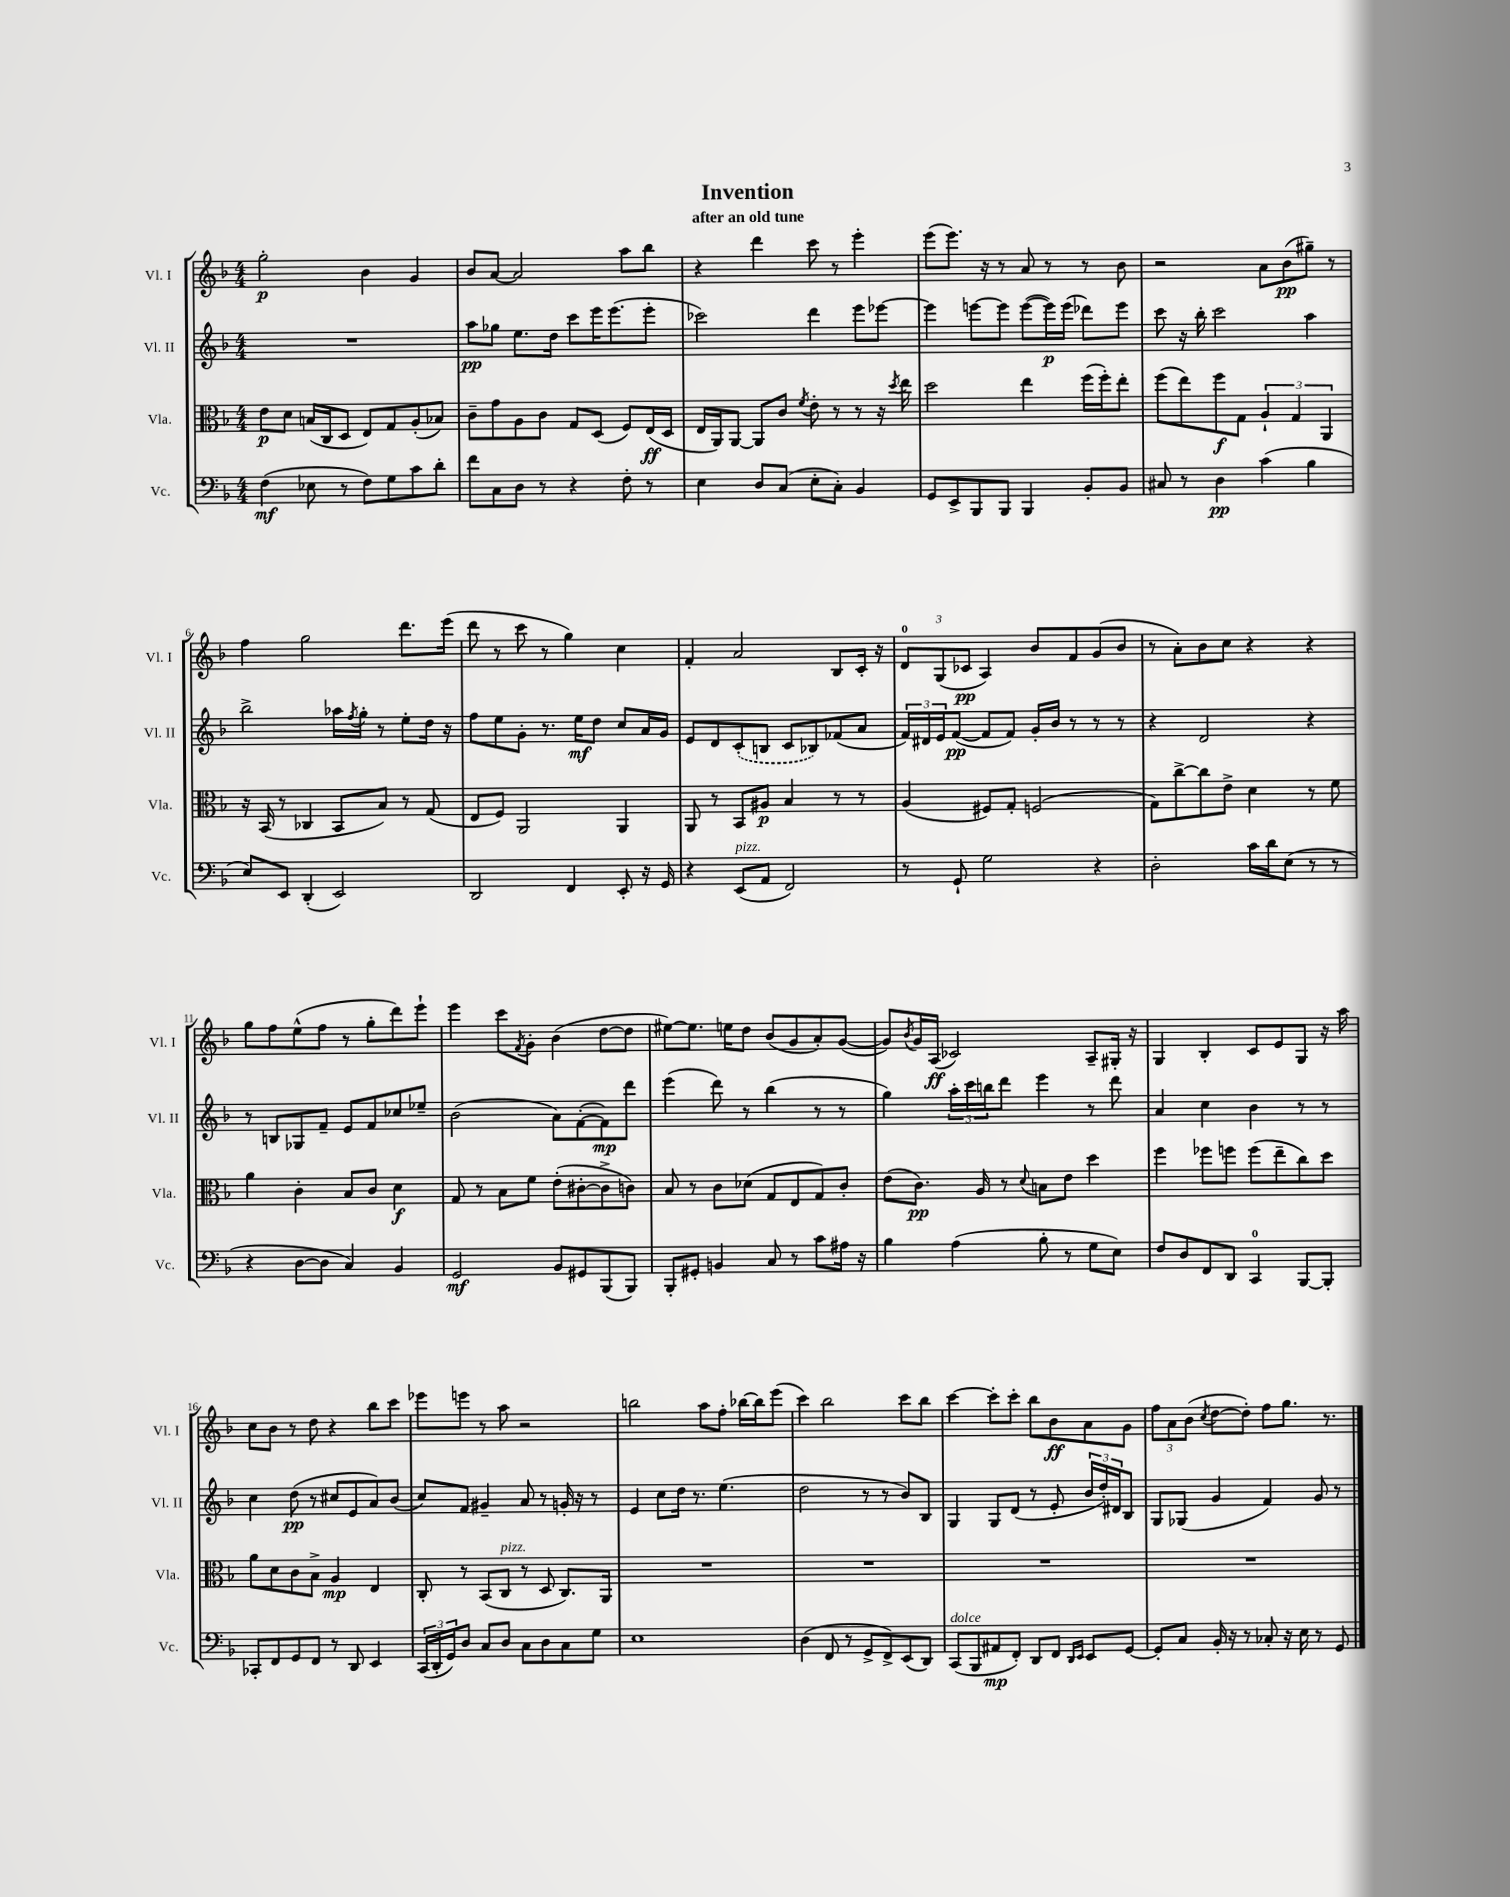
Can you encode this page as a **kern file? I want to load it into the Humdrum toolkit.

**kern	**dynam	**kern	**dynam	**kern	**dynam	**kern	**dynam
*part4	*part4	*part3	*part3	*part2	*part2	*part1	*part1
*staff4	*staff4	*staff3	*staff3	*staff2	*staff2	*staff1	*staff1
*I"Vc.	*	*I"Vla.	*	*I"Vl. II	*	*I"Vl. I	*
*I'Vc.	*	*I'Vla.	*	*I'Vl. II	*	*I'Vl. I	*
*clefF4	*	*clefC3	*	*clefG2	*	*clefG2	*
*k[b-]	*	*k[b-]	*	*k[b-]	*	*k[b-]	*
*M4/4	*	*M4/4	*	*M4/4	*	*M4/4	*
=1	=1	=1	=1	=1	=1	=1	=1
(4F\	mf	8e\L	p	1r	.	2gg'\	p
.	.	8d\J	.	.	.	.	.
8E-X\	.	(16Bn/LL	.	.	.	.	.
.	.	16C/J	.	.	.	.	.
8r	.	8D/J	.	.	.	.	.
8F\L)	.	8E/L)	.	.	.	4b-\	.
8G\	.	8G/	.	.	.	.	.
8c\	.	(8A'/	.	.	.	4g/	.
8d'\J	.	8B-X/J)	.	.	.	.	.
=2	=2	=2	=2	=2	=2	=2	=2
8f\L	.	8c~\L	.	8aa\L	pp	8b-/L	.
8C\	.	8g\	.	8gg-X\J	.	[8a/J	.
8D\J	.	8A\	.	8.ee\L	.	2a/]	.
8r	.	8c\J	.	.	.	.	.
.	.	.	.	16dd\Jk	.	.	.
4r	.	8G/L	.	8ccc\L	.	.	.
.	.	(8D/J	.	16eee\K	.	.	.
.	.	.	.	(8.eee\	.	.	.
8F'\	.	8F/L)	.	.	.	8aa\L	.
8r	.	(16E/L	ff	8eee'\J	.	8bb-\J	.
.	.	16D/JJ	.	.	.	.	.
=3	=3	=3	=3	=3	=3	=3	=3
4E\	.	16E/LL	.	2ccc-X\)	.	4r	.
.	.	16AA/J)	.	.	.	.	.
.	.	[8AA/J	.	.	.	.	.
8D/L	.	8AA/L]	.	.	.	4ddd\	.
(8C/J	.	8c/J	.	.	.	.	.
.	.	8qf/	.	.	.	.	.
8E'\L	.	8e'\	.	4ddd\	.	8ccc\	.
8C'\J)	.	8r	.	.	.	8r	.
4BB-/	.	8r	.	8eee\L	.	4eee'\	.
.	.	16r	.	[8eee-X\J	.	.	.
.	.	8qdd/	.	.	.	.	.
.	.	16ee\	.	.	.	.	.
=4	=4	=4	=4	=4	=4	=4	=4
8GG/L	.	2dd\	.	4eee-\]	.	(8eee\L	.
8EE^/	.	.	.	.	.	8.eee\J)	.
8BBB-/	.	.	.	[8eeen\L	.	.	.
.	.	.	.	.	.	16r	.
8BBB-/J	.	.	.	8eee\J]	.	8r	.
4BBB-/	.	4ee\	.	([8eee\L	.	8a/	.
.	.	.	.	16eee\L])	p	8r	.
.	.	.	.	(16eee\JJ	.	.	.
8BB-'/L	.	(16ff\LL	.	8ddd-X\L)	.	8r	.
.	.	16ff'\J)	.	.	.	.	.
8BB-/J	.	8ee'\J	.	8eee\J	.	8b-\	.
=5	=5	=5	=5	=5	=5	=5	=5
8C#X/	.	(8ff\L	.	8ccc\	.	2r	.
8r	.	8ee\)	.	16r	.	.	.
.	.	.	.	16bb-'\	.	.	.
4D\	pp	8ff\	f	2ccc\	.	.	.
.	.	8G\J	.	.	.	.	.
(4c\	.	6A`/	.	.	.	8a\L	.
.	.	.	.	.	.	(8b-\	pp
.	.	6G/	.	.	.	.	.
4B-\	.	.	.	4aa\	.	8gg#X~\J)	.
.	.	6AA/	.	.	.	.	.
.	.	.	.	.	.	8r	.
!!LO:LB:g=z
=6	=6	=6	=6	=6	=6	=6	=6
8E/L)	.	16r	.	2bb-^\	.	4ff\	.
.	.	(16BB-/	.	.	.	.	.
8EE/J	.	8r	.	.	.	.	.
(4DD'/	.	4C-X/	.	.	.	2gg\	.
2EE/)	.	8BB-/L	.	16aa-X\LL	.	.	.
.	.	.	.	8qff/	.	.	.
.	.	.	.	16gg'\JJ	.	.	.
.	.	8B-/J)	.	8r	.	.	.
.	.	8r	.	8ee'\L	.	8.ddd\L	.
.	.	(8G/	.	16dd\Jk	.	.	.
.	.	.	.	16r	.	(16eee\Jk	.
=7	=7	=7	=7	=7	=7	=7	=7
2DD/	.	8E/L	.	8ff\L	.	8ddd\	.
.	.	8F/J)	.	8ee\	.	8r	.
.	.	2AA/	.	8g'\J	.	8ccc\	.
.	.	.	.	8.r	.	8r	.
4FF/	.	.	.	.	.	4gg\)	.
.	.	.	.	16ee\KL	mf	.	.
.	.	.	.	8dd\J	.	.	.
8EE'/	.	4AA/	.	8cc/L	.	4cc\	.
16r	.	.	.	16a/L	.	.	.
16GG/	.	.	.	16g/JJ	.	.	.
=8	=8	=8	=8	=8	=8	=8	=8
4r	.	8AA/	.	8e/L	.	4f'/	.
.	.	8r	.	8d/	.	.	.
!LO:TX:a:i:t=pizz.	!	!	!	!	!	!	!
(8EE/L	.	8BB-/L	.	(8c'/	.	2a/	.
8AA/J	.	8A#X/J	p	8Bn/J	.	.	.
2FF/)	.	4B-/	.	8c/L	.	.	.
.	.	.	.	8B-X/)	.	.	.
.	.	8r	.	(8f-X/	.	8B-/L	.
.	.	8r	.	8a/J	.	16c'/Jk	.
.	.	.	.	.	.	16r	.
=9	=9	=9	=9	=9	=9	=9	=9
8r	.	(4A/	.	24f/LL)	.	12d/L	.
.	.	.	.	24d#X/	.	.	.
.	.	.	.	24e/J	.	(12G/	.
8GG`/	.	.	.	([8f/J	pp	.	.
.	.	.	.	.	.	12c-X/J	pp
2G\	.	8F#X/L)	.	8f/L]	.	4A/)	.
.	.	8G'/J	.	8f/J)	.	.	.
.	.	(2Fn/	.	16g'/LL	.	8b-/L	.
.	.	.	.	16b-/JJ	.	.	.
.	.	.	.	8r	.	8f/	.
4r	.	.	.	8r	.	(8g/	.
.	.	.	.	8r	.	8b-/J	.
=10	=10	=10	=10	=10	=10	=10	=10
2D'\	.	8G\L)	.	4r	.	8r	.
.	.	[8cc^\	.	.	.	8a'\L)	.
.	.	8cc\]	.	2d/	.	8b-\	.
.	.	8e^\J	.	.	.	8cc\J	.
16c\LL	.	4d\	.	.	.	4r	.
16d\J	.	.	.	.	.	.	.
(8E\J	.	.	.	.	.	.	.
8r	.	8r	.	4r	.	4r	.
8r	.	8f\	.	.	.	.	.
!!LO:LB:g=z
=11	=11	=11	=11	=11	=11	=11	=11
4r	.	4a\	.	8r	.	8gg\L	.
.	.	.	.	8Bn/L	.	8ff\	.
[8D\L	.	4c'\	.	8G-X/	.	(8ee^^\	.
8D\J]	.	.	.	8f~/J	.	8ff\J	.
4C/)	.	8B-/L	.	8e/L	.	8r	.
.	.	8c/J	.	8f/	.	8gg'\L	.
4BB-/	.	4d\	f	8cc-X/	.	8ddd\)	.
.	.	.	.	8ee-X~/J	.	8eee`\J	.
=12	=12	=12	=12	=12	=12	=12	=12
2GG/	mf	8G/	.	(2b-\	.	4eee\	.
.	.	8r	.	.	.	.	.
.	.	8B-\L	.	.	.	8ccc\L	.
.	.	.	.	.	.	8qf/	.
.	.	8f\J	.	.	.	8g'\J	.
8BB-/L	.	(8e'\L	.	8a\L)	.	(4b-\	.
8GG#X/	.	[8c#X'\	.	([8f'\	.	.	.
(8BBB-/	.	8c#^\]	.	8f\])	mp	[8dd\L	.
8BBB-/J)	.	8cn\J)	.	8ddd\J	.	8dd\J]	.
=13	=13	=13	=13	=13	=13	=13	=13
8BBB-'/L	.	8B-/	.	(4eee\	.	[8ee#X\L)	.
8GG#X'/J	.	8r	.	.	.	8.ee#\J]	.
4BBn/	.	8c\L	.	8ddd\)	.	.	.
.	.	.	.	.	.	16een\KL	.
.	.	(8d-X\J	.	8r	.	8dd\J	.
8C/	.	8G/L	.	(4bb-\	.	(8b-/L	.
8r	.	8E/	.	.	.	8g/	.
8c\L	.	8G/)	.	8r	.	8a'/)	.
16A#X\Jk	.	8c'/J	.	8r	.	([8g/J	.
16r	.	.	.	.	.	.	.
=14	=14	=14	=14	=14	=14	=14	=14
4B-\	.	(8e\L	.	4gg\)	.	8g/L])	.
.	.	.	.	.	.	8qb-/	.
.	.	8.c\J)	pp	.	.	16g/L	.
.	.	.	.	.	.	(16A/JJ	ff
(4A\	.	.	.	24aa'\LL	.	2c-X/)	.
.	.	.	.	24ccc\	.	.	.
.	.	16A/	.	.	.	.	.
.	.	.	.	24bbn\J	.	.	.
.	.	8r	.	8ddd\J	.	.	.
.	.	8qqd/	.	.	.	.	.
8B-'\	.	8Bn\L	.	4eee\	.	.	.
8r	.	8e\J	.	.	.	.	.
8G\L	.	4dd\	.	8r	.	8A~/L	.
8E\J)	.	.	.	8ddd\	.	16G#X'/Jk	.
.	.	.	.	.	.	16r	.
=15	=15	=15	=15	=15	=15	=15	=15
8F/L	.	4ff\	.	4a/	.	4G/	.
8D/	.	.	.	.	.	.	.
8FF/	.	8ff-X\L	.	4cc\	.	4B-'/	.
8DD/J	.	8ffn\J	.	.	.	.	.
4CC/	.	(8ff\L	.	4b-\	.	8c/L	.
.	.	8ee~\	.	.	.	8e/	.
[8BBB-/L	.	8cc\)	.	8r	.	8G/J	.
8BBB-'/J]	.	8dd\J	.	8r	.	16r	.
.	.	.	.	.	.	16aa\	.
!!LO:LB:g=z
=16	=16	=16	=16	=16	=16	=16	=16
8CC-X'/L	.	8a\L	.	4cc\	.	8cc\L	.
8FF/	.	8d\	.	.	.	8b-\J	.
8GG/	.	8c\	.	(8dd\	pp	8r	.
8FF/J	.	8B-^\J	.	8r	.	8dd\	.
8r	.	4A/	mp	8cc#X/L	.	4r	.
8DD/	.	.	.	8e/	.	.	.
4EE/	.	4E/	.	8a/)	.	8bb-\L	.
.	.	.	.	(8b-/J	.	8ccc\J	.
=17	=17	=17	=17	=17	=17	=17	=17
(24CC/LL	.	8C'/	.	8cc/L)	.	8eee-X\L	.
24DD'/	.	.	.	.	.	.	.
24GG/J)	.	.	.	.	.	.	.
8D/J	.	8r	.	8f/J	.	8eeen\J	.
8C/L	.	(8BB-/L	.	4g#X~/	.	8r	.
!	!	!LO:TX:a:i:t=pizz.	!	!	!	!	!
8D/J	.	8C/J	.	.	.	8aa\	.
8C\L	.	8r	.	8a/	.	2r	.
8D\	.	8D/	.	8r	.	.	.
8C\	.	8.C/L)	.	16gn'/	.	.	.
.	.	.	.	16r	.	.	.
8G\J	.	.	.	8r	.	.	.
.	.	16AA/Jk	.	.	.	.	.
=18	=18	=18	=18	=18	=18	=18	=18
1E	.	1r	.	4e/	.	2bbn\	.
.	.	.	.	8cc\L	.	.	.
.	.	.	.	16dd\Jk	.	.	.
.	.	.	.	8.r	.	.	.
.	.	.	.	.	.	8aa\L	.
.	.	.	.	(4.ee\	.	8ff'\J	.
.	.	.	.	.	.	[16bb-X\LL	.
.	.	.	.	.	.	16bb-\J]	.
.	.	.	.	.	.	(8eee\J	.
=19	=19	=19	=19	=19	=19	=19	=19
(4D\	.	1r	.	2dd\	.	4ccc\)	.
8FF/	.	.	.	.	.	2bb-\	.
8r	.	.	.	.	.	.	.
8GG^/L	.	.	.	8r	.	.	.
8FF^/)	.	.	.	8r	.	.	.
(8EE/	.	.	.	8b-/L)	.	8ccc\L	.
8DD/J)	.	.	.	8B-/J	.	8bb-\J	.
=20	=20	=20	=20	=20	=20	=20	=20
!LO:TX:a:i:t=dolce	!	!	!	!	!	!	!
(8CC/L	.	1r	.	4G/	.	[4ccc\	.
8BBB-/	.	.	.	.	.	.	.
8AA#X/	mp	.	.	8G/L	.	8ccc'\L]	.
8FF'/J)	.	.	.	(8d/J	.	8ccc'\J	.
8DD/L	.	.	.	8r	.	8bb-\L	.
8FF/J	.	.	.	8e'/	.	8b-\	ff
16qqDD/LL	.	.	.	.	.	.	.
16qqEE/JJ	.	.	.	.	.	.	.
8EE/L	.	.	.	24b-/LL	.	8a\	.
.	.	.	.	24dd'/)	.	.	.
.	.	.	.	24d#X/J	.	.	.
[8GG/J	.	.	.	8B-/J	.	8g\J	.
=21	=21	=21	=21	=21	=21	=21	=21
8GG'/L]	.	1r	.	8G/L	.	12ff\L	.
.	.	.	.	.	.	12a\	.
8C/J	.	.	.	(8G-X/J	.	.	.
.	.	.	.	.	.	(12b-\J	.
.	.	.	.	.	.	8qcc/	.
16BB-'/	.	.	.	4g/	.	[8dd\L	.
16r	.	.	.	.	.	.	.
8r	.	.	.	.	.	8dd'\J])	.
8C-X'/	.	.	.	4f/)	.	8ff\L	.
16r	.	.	.	.	.	8.gg\J	.
16E\	.	.	.	.	.	.	.
8r	.	.	.	8g/	.	.	.
.	.	.	.	.	.	8.r	.
8GG/	.	.	.	8r	.	.	.
==	==	==	==	==	==	==	==
*-	*-	*-	*-	*-	*-	*-	*-
